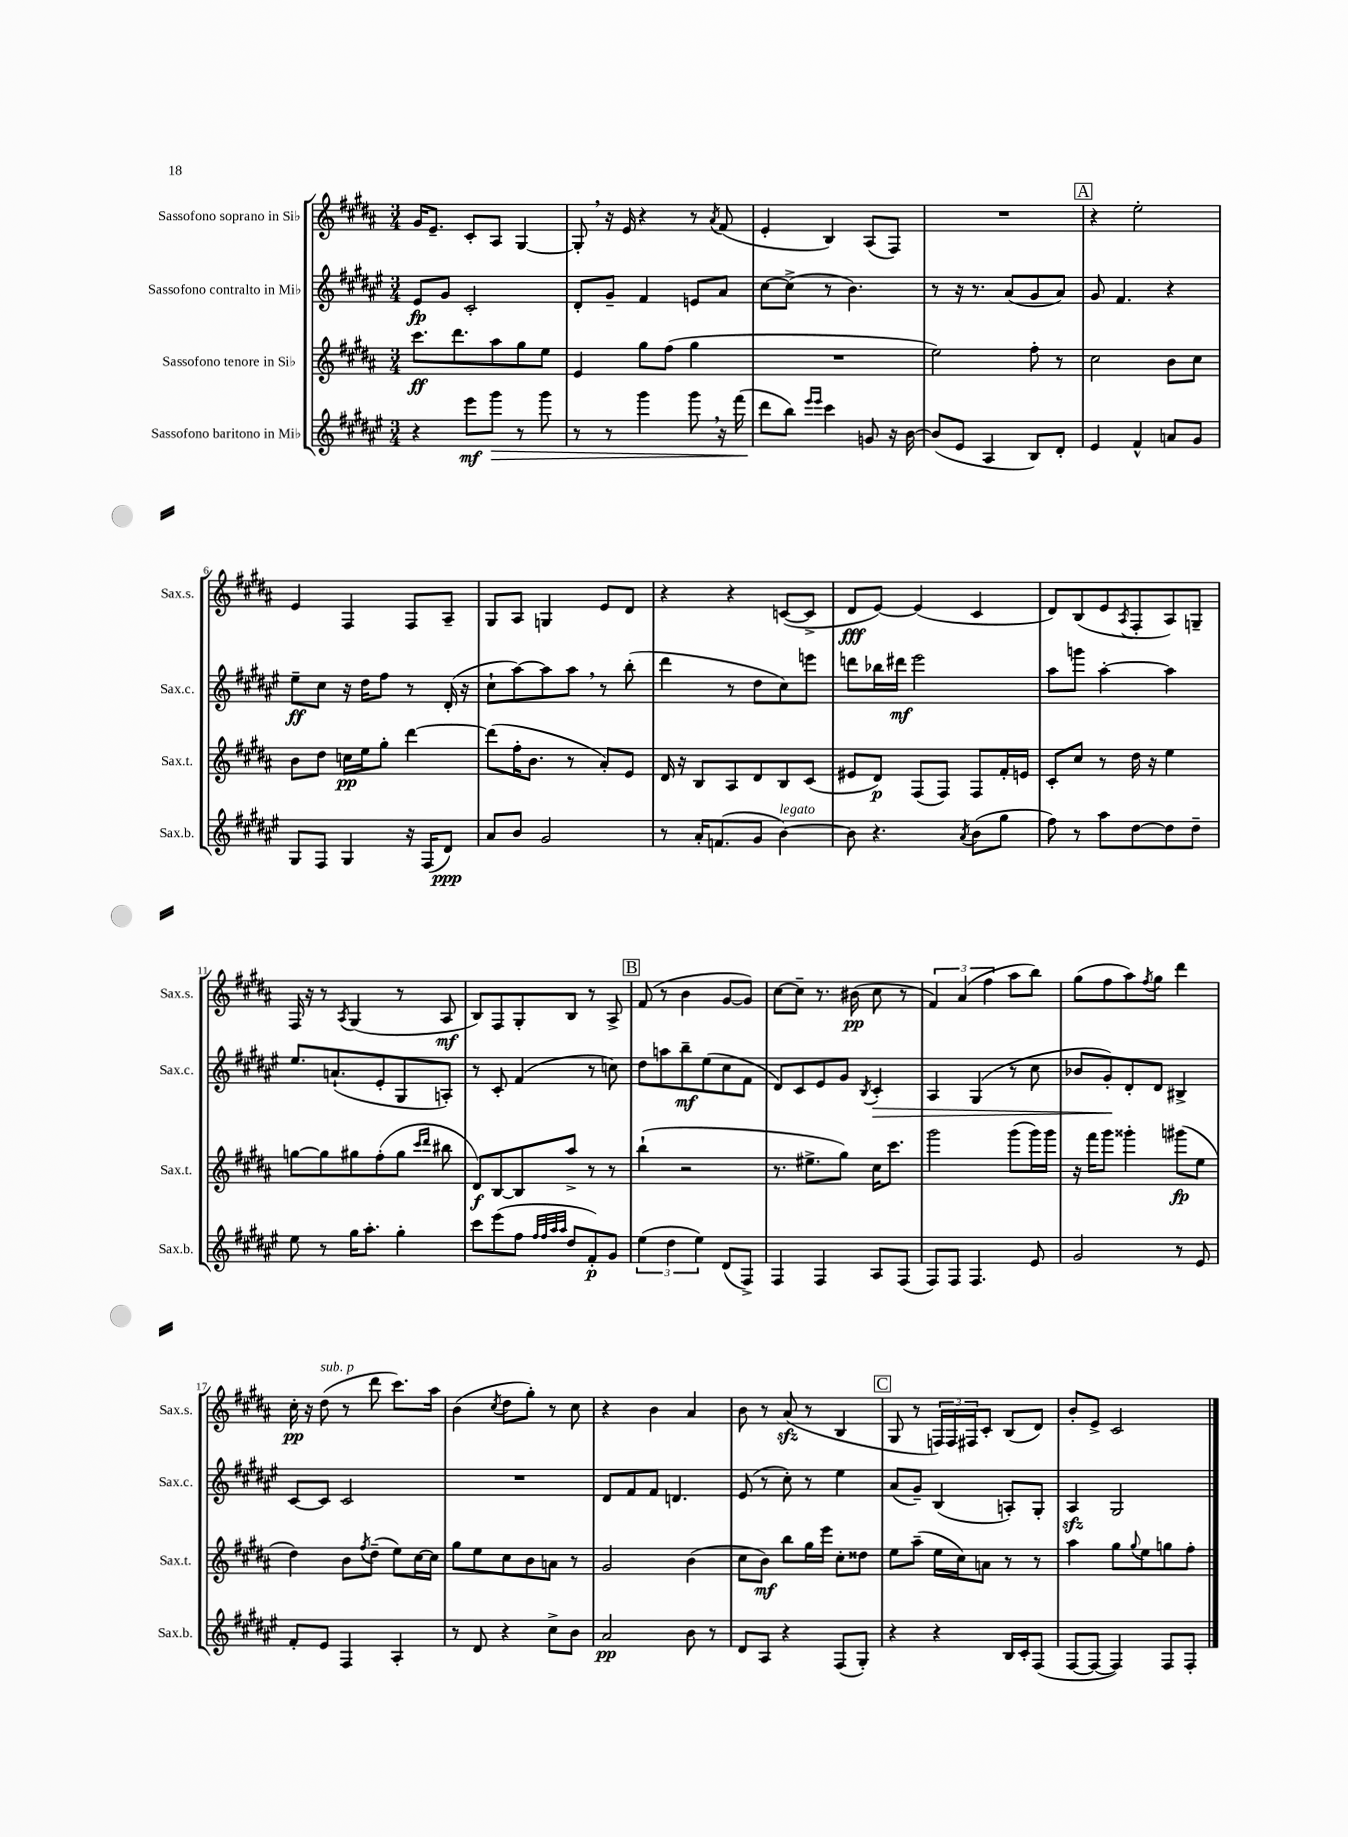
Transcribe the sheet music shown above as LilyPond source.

<<
\new StaffGroup <<
\new Staff = "s0" \with { instrumentName = "Sassofono soprano in Sib" shortInstrumentName = "Sax.s." } {
    \clef treble \key b \major \numericTimeSignature \time 3/4
    gis'16 e'8.-- cis'8-. ais8 gis4~ |
    gis8-. \breathe r16 e'16 r4 r8 \acciaccatura { ais'8 } fis'8( |
    e'4-. b4) ais8( fis8) |
    R2. |
    \mark \markup { \box "A" } r4 e''2-. |
    e'4 fis4 fis8 ais8-- |
    gis8 ais8 g4 e'8 dis'8 |
    r4 r4 c'8~( c'8-> |
    dis'8\fff e'8~) e'4( cis'4 |
    dis'8) b8( e'8 \acciaccatura { ais8 } fis8-. ais8) g8-- |
    fis16 r16 r8 \acciaccatura { ais8 } gis4( r8 ais8\mf |
    b8) fis8 gis8-. b8 r8 ais8-> |
    \mark \markup { \box "B" } fis'8( r8 b'4 gis'8~ gis'8) |
    cis''8~ cis''8-- r8. bis'16\pp( cis''8 r8 |
    \tuplet 3/2 { fis'4) ais'4( fis''4 } ais''8 b''8) |
    gis''8( fis''8 ais''8) \acciaccatura { fis''8 } gis''8 dis'''4 |
    cis''16-.\pp r16 dis''8^\markup { \italic "sub. p" }( r8 dis'''8 cis'''8.) ais''16 |
    b'4( \acciaccatura { cis''8 } dis''8 gis''8-.) r8 cis''8 |
    r4 b'4 ais'4 |
    b'8 r8 ais'8\sfz( r8 b4 |
    \mark \markup { \box "C" } gis8 r8 \tuplet 3/2 { f16) f16 fis16 } cis'8-. b8( dis'8) |
    b'8-. e'8-> cis'2 \bar "|." |
}
\new Staff = "s1" \with { instrumentName = "Sassofono contralto in Mib" shortInstrumentName = "Sax.c." } {
    \clef treble \key fis \major \numericTimeSignature \time 3/4
    eis'8\fp gis'8 cis'2-. |
    dis'8-. gis'8-- fis'4 e'8 ais'8 |
    cis''8~ cis''8->( r8 b'4.) |
    r8 r16 r8. ais'8( gis'8 ais'8) |
    \mark \markup { \box "A" } gis'8 fis'4. r4 |
    eis''8--\ff cis''8 r16 dis''16 fis''8 r8 dis'16-.( r16 |
    cis''8-! ais''8~) ais''8 ais''8 \breathe r8 b''8-.( |
    dis'''4 r8 dis''8 cis''8) e'''8 |
    d'''8 bes''16 dis'''16\mf eis'''2 |
    ais''8 g'''8 ais''4~-. ais''4 |
    eis''8. a'8.-!( eis'8-. gis8 a8-.) |
    r8 cis'8-. fis'4( r8 c''8) |
    \mark \markup { \box "B" } dis''8 a''8 b''8--\mf eis''8( cis''8 fis'8 |
    dis'8) cis'8 eis'8 gis'8 \acciaccatura { b8 } cis'4-.\> |
    ais4 gis4( r8 cis''8 |
    bes'8 gis'8-.\!) dis'8-. dis'8 bis4-> |
    cis'8~ cis'8 cis'2 |
    R2. |
    dis'8 fis'8 fis'8 d'4. |
    eis'8( r8 cis''8-.) r8 eis''4 |
    \mark \markup { \box "C" } ais'8( gis'8--) b4( a8-.) gis8-. |
    ais4\sfz gis2 \bar "|." |
}
\new Staff = "s2" \with { instrumentName = "Sassofono tenore in Sib" shortInstrumentName = "Sax.t." } {
    \clef treble \key b \major \numericTimeSignature \time 3/4
    cis'''8.\ff dis'''8. ais''8 gis''8 e''8 |
    e'4 gis''8 fis''8( gis''4 |
    R2. |
    e''2) fis''8-. r8 |
    \mark \markup { \box "A" } cis''2 b'8 cis''8 |
    b'8 dis''8 c''16\pp e''16 gis''8-. dis'''4~ |
    dis'''8( fis''16-. b'8. r8 ais'8-.) e'8 |
    dis'16 r16 b8 ais8 dis'8 b8 cis'8( |
    eis'8 dis'8\p) fis8( fis8) fis8 fis'16-. e'16 |
    cis'8-. cis''8 r8 dis''16 r16 e''4 |
    g''8~ g''8 gis''8 fis''8-.( gis''8 \grace { cis'''16 dis'''16 } bis''8 |
    dis'8\f) b8~ b8 ais''8-> r8 r8 |
    \mark \markup { \box "B" } b''4-!( r2 |
    r8. eis''8.-> gis''8) cis''16 cis'''8. |
    gis'''2 gis'''8( gis'''16) gis'''16 |
    r16 fis'''16 gis'''8 gisis'''4-. gis'''8\fp( e''8 |
    dis''4) b'8 \acciaccatura { fis''8 } dis''8--( e''8) cis''16~ cis''16 |
    gis''8 e''8 cis''8 b'8 a'8 r8 |
    gis'2 b'4( |
    cis''8 b'8\mf) b''8 gis''16 e'''16 cis''8-. disis''8 |
    \mark \markup { \box "C" } e''8 ais''8--( e''16 cis''16) a'8 r8 r8 |
    ais''4 gis''8 \appoggiatura { gis''8 } e''8 g''8 fis''8-. \bar "|." |
}
\new Staff = "s3" \with { instrumentName = "Sassofono baritono in Mib" shortInstrumentName = "Sax.b." } {
    \clef treble \key fis \major \numericTimeSignature \time 3/4
    r4 eis'''8\mf gis'''8\> r8 gis'''8 |
    r8 r8 gis'''4 gis'''8 \breathe r16 fis'''16( |
    dis'''8\! b''8) \grace { eis'''16 eis'''16 } cis'''4 g'8 r16 b'16~ |
    b'8( eis'8 ais4 b8) dis'8-. |
    \mark \markup { \box "A" } eis'4 fis'4-^ a'8 gis'8 |
    gis8 fis8 gis4 r16 fis16( dis'8\ppp) |
    ais'8 b'8 gis'2 |
    r8 ais'16-. f'8.( gis'8 b'4~^\markup { \italic "legato" }) |
    b'8 r4. \acciaccatura { ais'8 } b'8( gis''8 |
    fis''8) r8 ais''8 dis''8~ dis''8 dis''8-- |
    eis''8 r8 gis''16 ais''8.-. gis''4-. |
    cis'''8 eis'''8( fis''8 \grace { fis''32 fis''32 ais''32 ais''32 } dis''8 fis'8-.\p) gis'8 |
    \mark \markup { \box "B" } \tuplet 3/2 { eis''4( dis''4 eis''4) } dis'8( fis8->) |
    fis4 fis4 ais8 fis8( |
    fis8) fis8 fis4. eis'8 |
    gis'2 r8 eis'8 |
    fis'8-. eis'8 fis4 ais4-. |
    r8 dis'8 r4 cis''8-> b'8 |
    ais'2\pp b'8 r8 |
    dis'8 ais8 r4 fis8( gis8-.) |
    \mark \markup { \box "C" } r4 r4 b16 cis'16-. fis8( |
    fis8~ fis8~ fis4) fis8 fis8-. \bar "|." |
}
>>
>>
